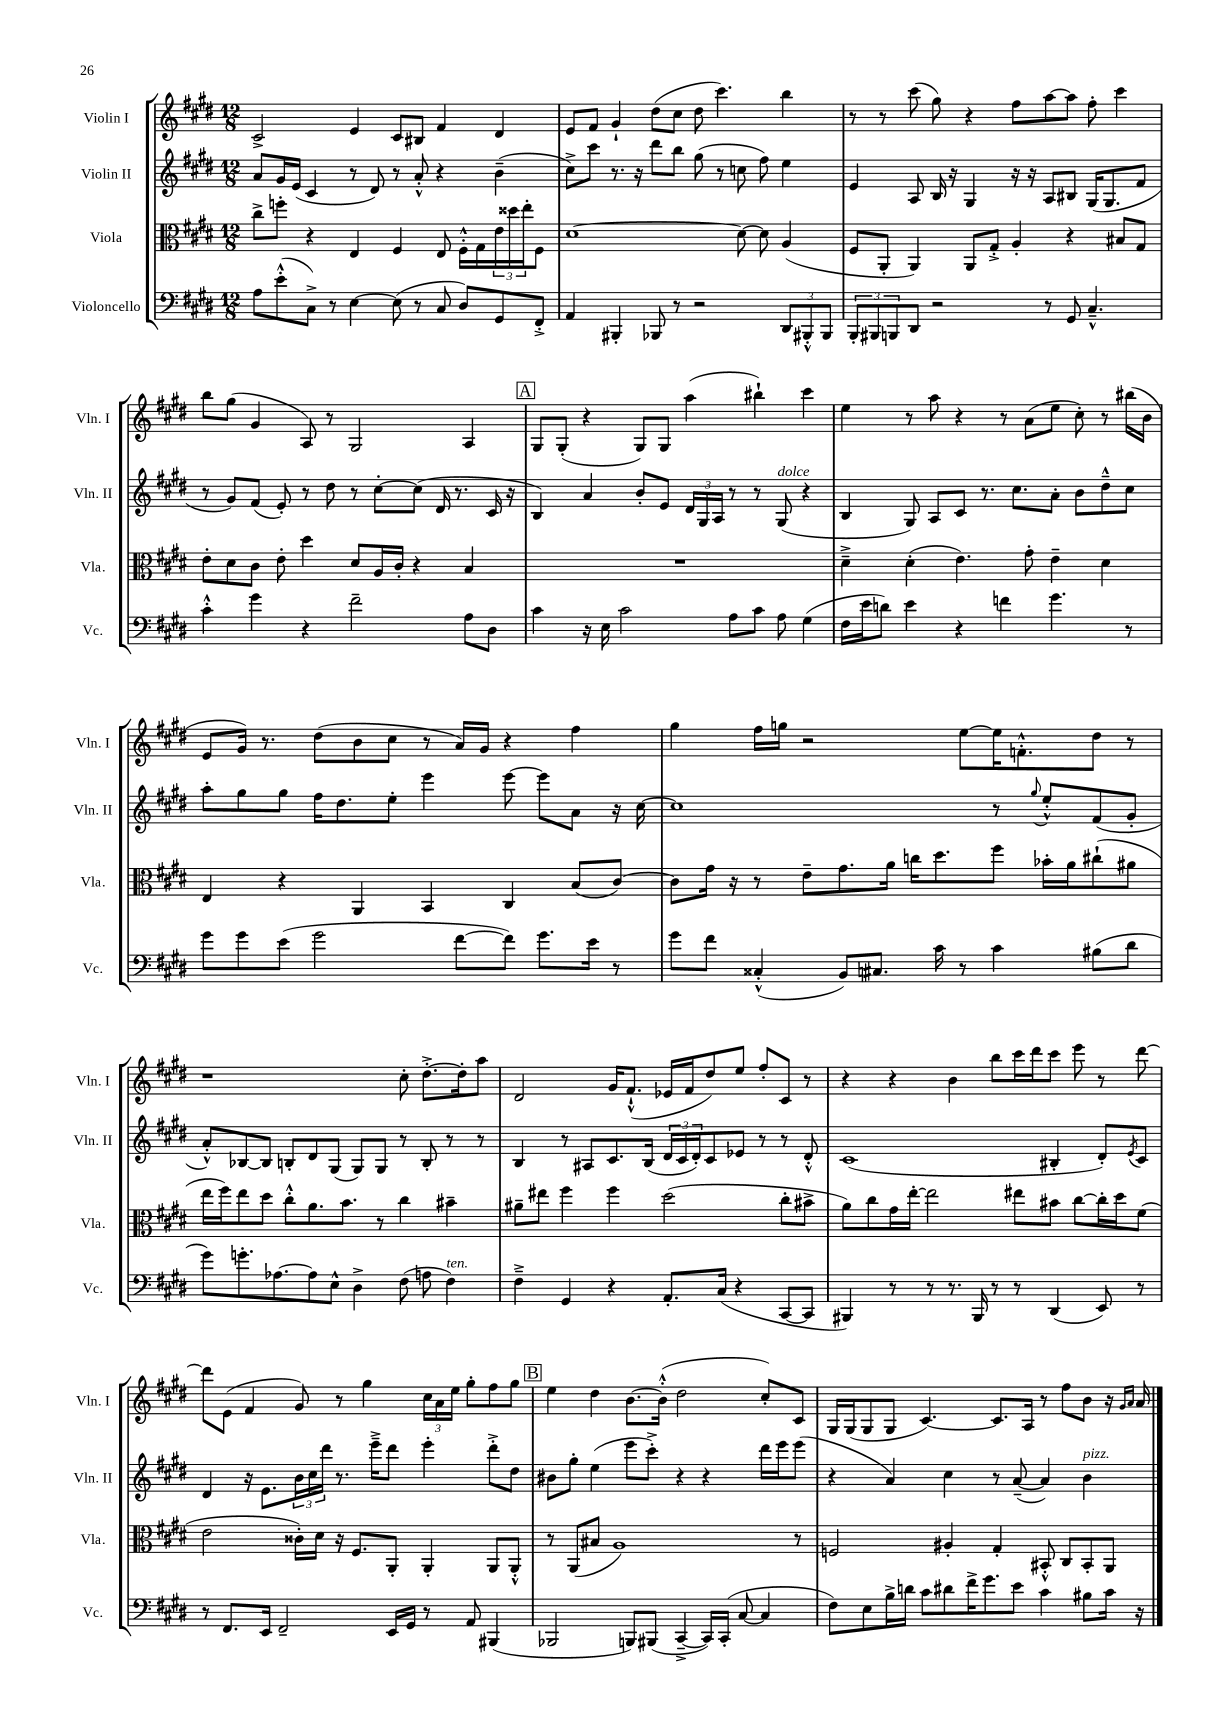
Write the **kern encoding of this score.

**kern	**kern	**kern	**kern
*part4	*part3	*part2	*part1
*staff4	*staff3	*staff2	*staff1
*I"Violoncello	*I"Viola	*I"Violin II	*I"Violin I
*I'Vc.	*I'Vla.	*I'Vln. II	*I'Vln. I
*clefF4	*clefC3	*clefG2	*clefG2
*k[f#c#g#d#]	*k[f#c#g#d#]	*k[f#c#g#d#]	*k[f#c#g#d#]
*M12/8	*M12/8	*M12/8	*M12/8
=1	=1	=1	=1
8A\L	8cc#^\L	8a/L	2c#^/
(8e'^^\	8ffn'\J	16g#/L	.
.	.	(16e/JJ	.
8C#^\J)	4r	4c#/	.
8r	.	.	.
[4E\	4E/	8r	4e/
.	.	8d#/)	.
(8E\]	4F#/	8r	8c#/L
8r	.	8a'^^/	8B#X/J
8C#/	8E/	4r	4f#/
8D#/L)	16F#'^^\LL	.	.
.	16G#\	.	.
8GG#/	24e\	(4b~\	4d#/
.	24dd##X\	.	.
.	24ee'\J	.	.
8FF#'^/J	8F#\J	.	.
=2	=2	=2	=2
4AA/	[1d#	8cc#^\L)	8e/L
.	.	8ccc#\J	8f#/J
4BBB#X'/	.	8.r	4g#`/
.	.	16r	.
8BBB-X/	.	8ddd#\L	(8dd#\L
8r	.	8bb\J	8cc#\J
2r	.	(8gg#\	8dd#\
.	.	8r	4.ccc#\)
.	8d#\_	8ccn\	.
.	8d#\]	8ff#\)	.
12DD#/L	(4A/	4ee\	4bb\
12BBB#X'^^/	.	.	.
12BBB#/J	.	.	.
=3	=3	=3	=3
12BBB'/L	8F#/L	4e/	8r
12BBB#X/	.	.	.
.	8AA'/J	.	8r
12BBBn/	.	.	.
8DD#/J	4AA/)	8A/	(8ccc#\
2r	.	16B/	8gg#\)
.	.	16r	.
.	8AA/L	4G#/	4r
.	8G#'^/J	.	.
.	4A'/	16r	8ff#\L
.	.	16r	.
8r	.	8A/L	[8aa\
8GG#/	4r	8B#X/J	8aa\J]
4.C#~^^/	.	(16G#/KL	8ff#'\
.	.	8.G#/	.
.	8B#X/L	.	4ccc#\
.	8G#/J	8f#/J	.
!!LO:LB:g=z
=4	=4	=4	=4
4c#'^^\	8e'\L	8r	8bb\L
.	8d#\	8g#/L)	(8gg#\J
4g#\	8c#\J	(8f#/J	4g#/
.	8e'\	8e'/)	.
4r	4dd#\	8r	8A/)
.	.	8dd#\	8r
2f#~\	8d#/L	8r	2G#/
.	16A/L	[8cc#'\L	.
.	16c#'/JJ	.	.
.	4r	(8cc#\J]	.
.	.	16d#/	.
.	.	8.r	.
8A\L	4B/	.	4A/
8D#\J	.	16c#/	.
.	.	16r	.
!!LO:REH:place=s1:t=A
=5	=5	=5	=5
4c#\	1.r	4B/)	8G#/L
.	.	.	(8G#'/J
16r	.	4a/	4r
16E\	.	.	.
2c#\	.	.	.
.	.	8b'/L	8G#/L)
.	.	8e/J	8G#/J
.	.	24d#/LL	(4aa\
.	.	24G#/	.
.	.	24A/JJ	.
8A\L	.	8r	.
8c#\J	.	8r	4bb#X`\)
!	!	!LO:TX:a:i:t=dolce	!
8A\	.	(8G#/	.
(4G#\	.	4r	4ccc#\
=6	=6	=6	=6
16F#\LL	4d#~^\	4B/	4ee\
16e\J	.	.	.
8dn\J)	.	.	.
4e\	(4d#'\	8G#/)	8r
.	.	8A/L	8aa\
4r	4.e\)	8c#/J	4r
.	.	8.r	.
4fn\	.	.	8r
.	.	8.cc#\L	.
.	8g#'\	.	(8a\L
4.g#\	4e~\	8a'\J	8ee\J
.	.	8b\L	8cc#'\)
.	4d#\	8dd#~^^\	8r
8r	.	8cc#\J	(16bb#X\LL
.	.	.	16b\JJ
!!LO:LB:g=z
=7	=7	=7	=7
8g#\L	4E/	8aa'\L	8e/L
8g#\	.	8gg#\	16g#/Jk)
.	.	.	8.r
(8e\J	4r	8gg#\J	.
2g#\	.	16ff#\KL	(8dd#\L
.	.	8.dd#\	.
.	4AA/	.	8b\
.	.	8ee'\J	8cc#\J
.	4BB/	4eee\	8r
[8f#\L	.	.	16a/LL)
.	.	.	16g#/JJ
8f#\J])	4C#/	[8eee\	4r
8.g#\L	.	8eee\L]	.
.	(8B/L	8a\J	4ff#\
16e\Jk	.	.	.
8r	[8c#/J)	16r	.
.	.	[16cc#\	.
=8	=8	=8	=8
8g#\L	8c#\L]	1cc#]	4gg#\
8f#\J	16g#\Jk	.	.
.	16r	.	.
(4C##X'^^/	8r	.	16ff#\LL
.	.	.	16ggn\JJ
.	8e~\L	.	2r
8BB/L)	8.g#\	.	.
8.C#X/J	.	.	.
.	16a\Jk	.	.
.	16ccn\KL	.	.
16c#\	8.dd#\	.	.
8r	.	.	[8ee\L
4c#\	8ff#\J	8r	16ee\K]
.	.	.	8.fn'^^\
.	.	8qqgg#/	.
.	16b-X'\LL	8ee'^^/L	.
.	16a\J	.	.
(8B#X\L	(8cc#X`\	(8f#/	8dd#\J
8d#\J	8a#X\J	8g#'/J	8r
!!LO:LB:g=z
=9	=9	=9	=9
8g#\L)	16ee\LL	8a'^^/L)	1r
.	16ff#\J)	.	.
8.gn'\	8ee\	[8B-X/	.
.	8dd#\J	8B-/J]	.
[8.A-X\	.	.	.
.	8cc#'^^\L	8Bn'/L	.
8A-\]	8.a\	8d#/	.
8E^^\J	.	(8G#/J	.
.	8.b\J	.	.
4D#^\	.	8G#/L)	.
.	8r	8G#/J	.
(8F#\	4cc#\	8r	8cc#'\
8An\	.	8B'/	[8.dd#'^\L
!LO:TX:a:i:t=ten.	!	!	!
4F#\)	4b#X~\	8r	.
.	.	.	16dd#'\k]
.	.	8r	8aa\J
=10	=10	=10	=10
4F#~^\	8a#X~\L	4B/	2d#/
.	8ee#X\J	.	.
4GG#/	4ff#\	8r	.
.	.	8A#X/L	.
4r	4ff#\	8.c#/	16g#/KL
.	.	.	(8.f#`^^/J
.	.	(16B/Jk	.
8.AA'/L	(2dd#\	24d#/LL	16e-X/LL
.	.	24c#/	.
.	.	.	16f#/J
.	.	24d#'/J)	.
.	.	8c#/	8dd#/)
(16C#/Jk	.	.	.
4r	.	8e-X/J	8ee/J
.	.	8r	8ff#'/L
[8CC#/L	8cc#'\L	8r	8c#/J
8CC#/J]	8b#X^\J	8d#'^^/	8r
=11	=11	=11	=11
4BBB#X/)	8a\L)	(1c#	4r
.	8cc#\	.	.
8r	16g#\L	.	4r
.	[16ee'\JJ	.	.
8r	2ee\]	.	.
8.r	.	.	4b\
16BBB#/	.	.	.
8r	.	.	8bb\L
8r	8ee#X\L	.	16ccc#\L
.	.	.	16ddd#\J
(4DD#/	8b#X\J	4B#X'/	8ccc#\J
.	[8cc#\L	.	8eee\
8EE/)	16cc#'\L]	8d#'/L)	8r
.	16dd#\J	.	.
.	.	8qe/	.
8r	(8f#\J	8c#/J	[8ddd#\
!!LO:LB:g=z
=12	=12	=12	=12
8r	2e\	4d#/	8ddd#\L]
8.FF#/L	.	.	(8e\J
.	.	16r	4f#/
16EE/Jk	.	8.e\L	.
2FF#~/	.	.	.
.	16c##X'\LL)	24b\L	8g#/)
.	.	24cc#\	.
.	16d#\JJ	.	.
.	.	24ddd#\JJ	.
.	16r	8.r	8r
.	8.F#/L	.	.
.	.	.	4gg#\
.	.	16eee~^\KL	.
16EE/LL	8AA'/J	8ddd#\J	.
16GG#/JJ	.	.	.
8r	4AA'/	4eee'\	24cc#\LL
.	.	.	24a\
.	.	.	24ee\JJ
8AA/	.	.	8gg#'\L
(4BBB#X/	8AA/L	8ddd#'^\L	8ff#\
.	8AA'^^/J	8dd#\J	8gg#\J
!!LO:REH:place=s1:t=B
=13	=13	=13	=13
2BBB-X/	8r	8b#X\L	4ee\
.	(8AA/L	8gg#'\J	.
.	8B#X/J	(4ee\	4dd#\
.	1A)	.	.
8BBBn/L)	.	8eee\L	[8.b\L
(8BBB#X/J	.	8ccc#'^\J)	.
.	.	.	(16b'^^\Jk]
[4CC#~^/	.	4r	2dd#\
16CC#/LL])	.	4r	.
(16CC#'/JJ	.	.	.
[8C#/	.	.	.
4C#/]	.	16ddd#\LL	8cc#'/L)
.	.	16eee\J	.
.	8r	(8eee\J	8c#/J
=14	=14	=14	=14
8F#\L)	2Fn/	4r	16G#/LL
.	.	.	(16G#/J
8E\	.	.	8G#/
16B^\L	.	4a/)	8G#/J
16dn\JJ	.	.	.
8c#\L	.	.	[4.c#/)
8d#X\	4A#X'/	4cc#\	.
16f#^\K	.	.	.
8.g#\	.	.	.
.	4G#'/	8r	8.c#/L]
8e\J	.	([8a~/	.
.	.	.	16A/Jk
4c#\	8BB#X'^^/	4a/])	8r
.	8C#/L	.	8ff#\L
!	!	!LO:TX:a:i:t=pizz.	!
8B#X\L	8BB#'/	4b\	8b\J
16c#\Jk	8AA/J	.	16r
.	.	.	16qqg#/LL
.	.	.	16qqa/JJ
16r	.	.	16a/
==	==	==	==
*-	*-	*-	*-
